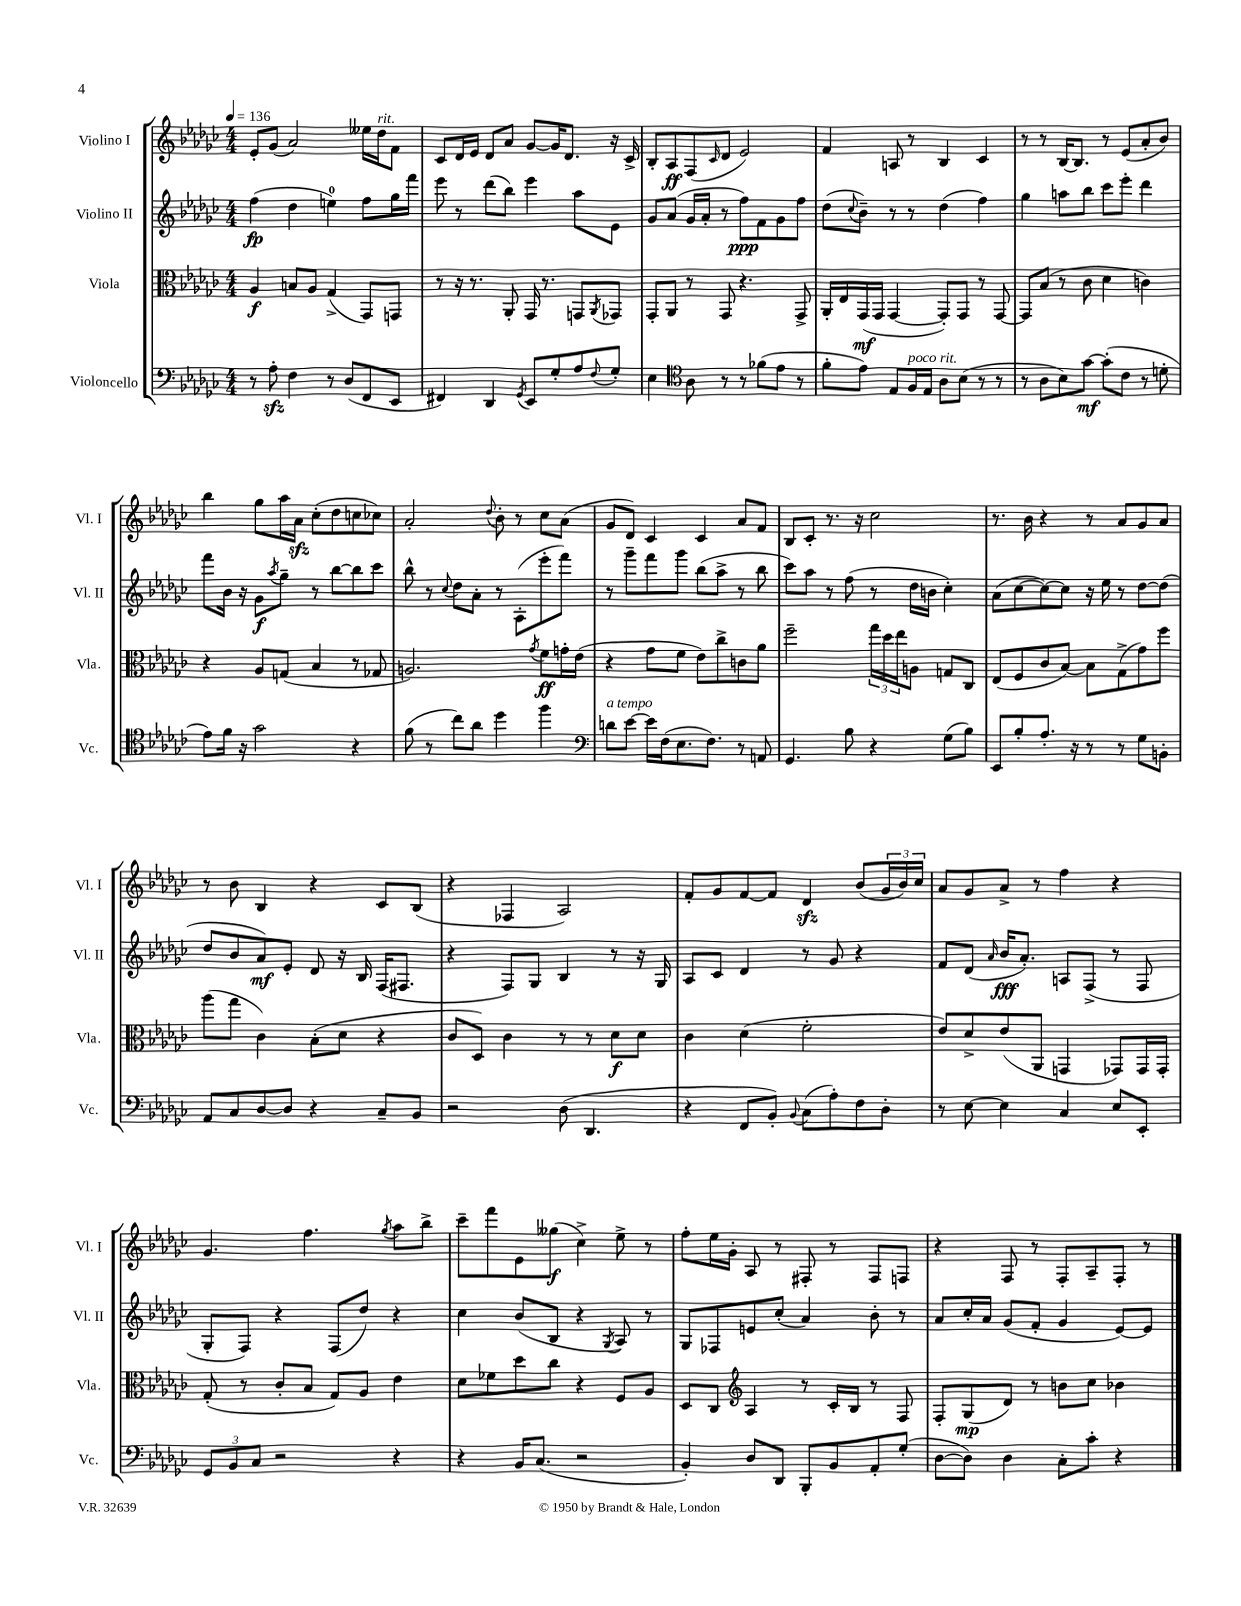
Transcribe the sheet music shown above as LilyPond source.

<<
\new StaffGroup <<
\new Staff = "s0" \with { instrumentName = "Violino I" shortInstrumentName = "Vl. I" } {
    \clef treble \key ges \major \numericTimeSignature \time 4/4 \tempo 4 = 136
    ees'8-. ges'8( aes'2) eeses''16 des''16^\markup { \italic "rit." } f'8 |
    ces'8 des'16 ees'16 des'8 aes'8 ges'8~ ges'16 des'8. r16 ces'16-> |
    bes8-. aes8\ff f8( \grace { ces'16 } des'8 ees'2) |
    f'4 a8 r8 bes4 ces'4 |
    r8 r8 bes16~ bes8. r8 ees'8( aes'8-. bes'8) |
    bes''4 ges''8 aes''16 aes'16\sfz ces''8-.( des''8 c''8 ces''8) |
    aes'2-. \appoggiatura { des''8 } bes'8-. r8 ces''8 aes'8( |
    ges'8 des'8) ces'4 ces'4 aes'8 f'8 |
    bes8 ces'8-. r8. r16 ces''2 |
    r8. bes'16 r4 r8 aes'8 ges'8 aes'8 |
    r8 bes'8 bes4 r4 ces'8 bes8( |
    r4 fes4 aes2) |
    f'8-. ges'8 f'8~ f'8 des'4\sfz bes'8( \tuplet 3/2 { ges'16 bes'16) ces''16 } |
    aes'8 ges'8 aes'8-> r8 f''4 r4 |
    ges'4. f''4. \acciaccatura { ges''8 } aes''8 bes''8-> |
    ces'''8-- f'''8 ees'8 geses''8\f( ces''4->) ees''8-> r8 |
    f''8-. ees''16 ges'16-. aes8 r8 fis8-. r8 fis8 f8 |
    r4 f8 r8 f8-. aes8-- f8-. r8 \bar "|." |
}
\new Staff = "s1" \with { instrumentName = "Violino II" shortInstrumentName = "Vl. II" } {
    \clef treble \key ges \major \numericTimeSignature \time 4/4
    f''4\fp( des''4 e''4-0) f''8 ges''16 f'''16 |
    ees'''8 r8 des'''8( bes''8) ees'''4 aes''8 ees'8 |
    ges'8 aes'8( ges'16 aes'16-. r8 f''8\ppp) f'8 ges'8 f''8 |
    des''8( \appoggiatura { ces''8 } bes'8--) r8 r8 des''4( f''4) |
    ges''4 a''8 bes''8 ces'''8 ees'''8-. des'''4 |
    f'''8 bes'16 r16 ges'8\f \acciaccatura { aes''8 } ges''8-- r8 bes''8~ bes''8 ces'''8 |
    bes''8-^ r8 \appoggiatura { ces''8 } des''8 aes'8-. r8 aes8-.( ees'''8-. f'''8) |
    r8 ges'''8-- f'''8 ges'''8 bes''8( aes''8-> r8 bes''8 |
    ces'''8) aes''8 r8 f''8( r8 des''16 b'16 ces''4-.) |
    aes'8( ces''8~ ces''8~) ces''8 r16 ees''16 r8 des''8~ des''8( |
    des''8 bes'8 aes'8\mf) ees'8-. des'8 r16 bes16 f16( fis8. |
    r4 f8) ges8 bes4 r8 r16 ges16 |
    aes8 ces'8 des'4 r8 ges'8 r4 |
    f'8 des'8( \grace { aes'16 } bes'16\fff aes'8.-.) a8 f8->( r8 f8 |
    ges8-. f8) r4 f8( des''8) r4 |
    ces''4 bes'8( bes8 r4 \acciaccatura { ges8 } aes8) r8 |
    ges8 fes8 e'8 ces''8-.( aes'4) bes'8-. r8 |
    aes'8 ces''16-. aes'16 ges'8( f'8-. ges'4 ees'8~) ees'8 \bar "|." |
}
\new Staff = "s2" \with { instrumentName = "Viola" shortInstrumentName = "Vla." } {
    \clef alto \key ges \major \numericTimeSignature \time 4/4
    aes4\f b8 aes8 ges4->( ges,8) g,8 |
    r8 r16 r8. aes,8-. ges,16 r8. g,8 \acciaccatura { aes,8 } ges,8 |
    ges,8-. aes,8 r8 ges,8 r4. ges,8-> |
    aes,16-. ees16 ges,16\mf( ges,16 ges,4~ ges,8-.) ges,8 r8 ges,8~ |
    ges,8 bes8( r8 ces'8 des'4 c'4) |
    r4 aes8 g8( bes4 r8 ges8 |
    a2.) \acciaccatura { ges'8 } f'8\ff g'16-. ees'16( |
    r4 ges'8 f'8 ees'8) ces''8-> c'8 aes'8 |
    f''2-- \tuplet 3/2 { ges''16 des''16 ees''16 } a8 g8 ces8 |
    ees8( f8 ces'8 bes8~) bes8 ges8->( ges'8) f''8 |
    aes''8( ges''8 ces'4) bes8-.( des'8 r4 |
    ces'8 des8) ces'4 r8 r8 des'8\f des'8 |
    ces'4 des'4( f'2-. |
    ees'8) des'8-> ees'8( aes,8 g,4 ges,8) ges,16 ges,16-. |
    ges8-.( r8 ces'8-. bes8 ges8) aes8 ees'4 |
    des'8 fes'8 des''8 ces''8 r4 f8 aes8 |
    des8 ces8 \clef treble aes4 r8 ces'16-. bes16 r8 f8 |
    f8-. ges8\mp( des'8) r8 b'8 ces''8 bes'4 \bar "|." |
}
\new Staff = "s3" \with { instrumentName = "Violoncello" shortInstrumentName = "Vc." } {
    \clef bass \key ges \major \numericTimeSignature \time 4/4
    r8 aes8-.\sfz f4 r8 des8( f,8 ees,8 |
    fis,4) des,4 \acciaccatura { ges,8 } ees,8 ges8-. aes8 \appoggiatura { f8 } ges8-. |
    ees4 \clef tenor aes8 r8 r8 fes'8( ees'8 r8 |
    f'8-. ees'8) ees8 f16^\markup { \italic "poco rit." } ees16 aes8 bes8( r8 r8 |
    r8 aes8 bes8) ges'8~\mf ges'8-.( ces'8 r8 d'8-. |
    ees'8) f'16 r16 ges'2 r4 |
    f'8( r8 ces''8) aes'8 des''4 f''4 |
    \clef bass d'8^\markup { \italic "a tempo" } ees'8~ ees'16 f16( ees8. f8.) r8 a,8 |
    ges,4. bes8 r4 ges8( bes8) |
    ees,8 bes8-. aes8.-. r16 r8 r8 ges8 b,8-. |
    aes,8 ces8 des8~ des8 r4 ces8-- bes,8 |
    r2 des8( des,4. |
    r4 f,8 bes,8-.) \appoggiatura { bes,8 } ces8( aes8-.) f8 des8-. |
    r8 ees8~ ees4 ces4 ees8 ees,8-. |
    \tuplet 3/2 { ges,8 bes,8 ces8 } r2 r4 |
    r4 bes,16 ces8.( r2 |
    bes,4-.) des8 des,8 bes,,8-. bes,8 aes,8-. ges8-.( |
    des8~ des8) des4 ces8-. ces'8-. r4 \bar "|." |
}
>>
>>
\layout { \context { \Score \remove "Bar_number_engraver" } }
